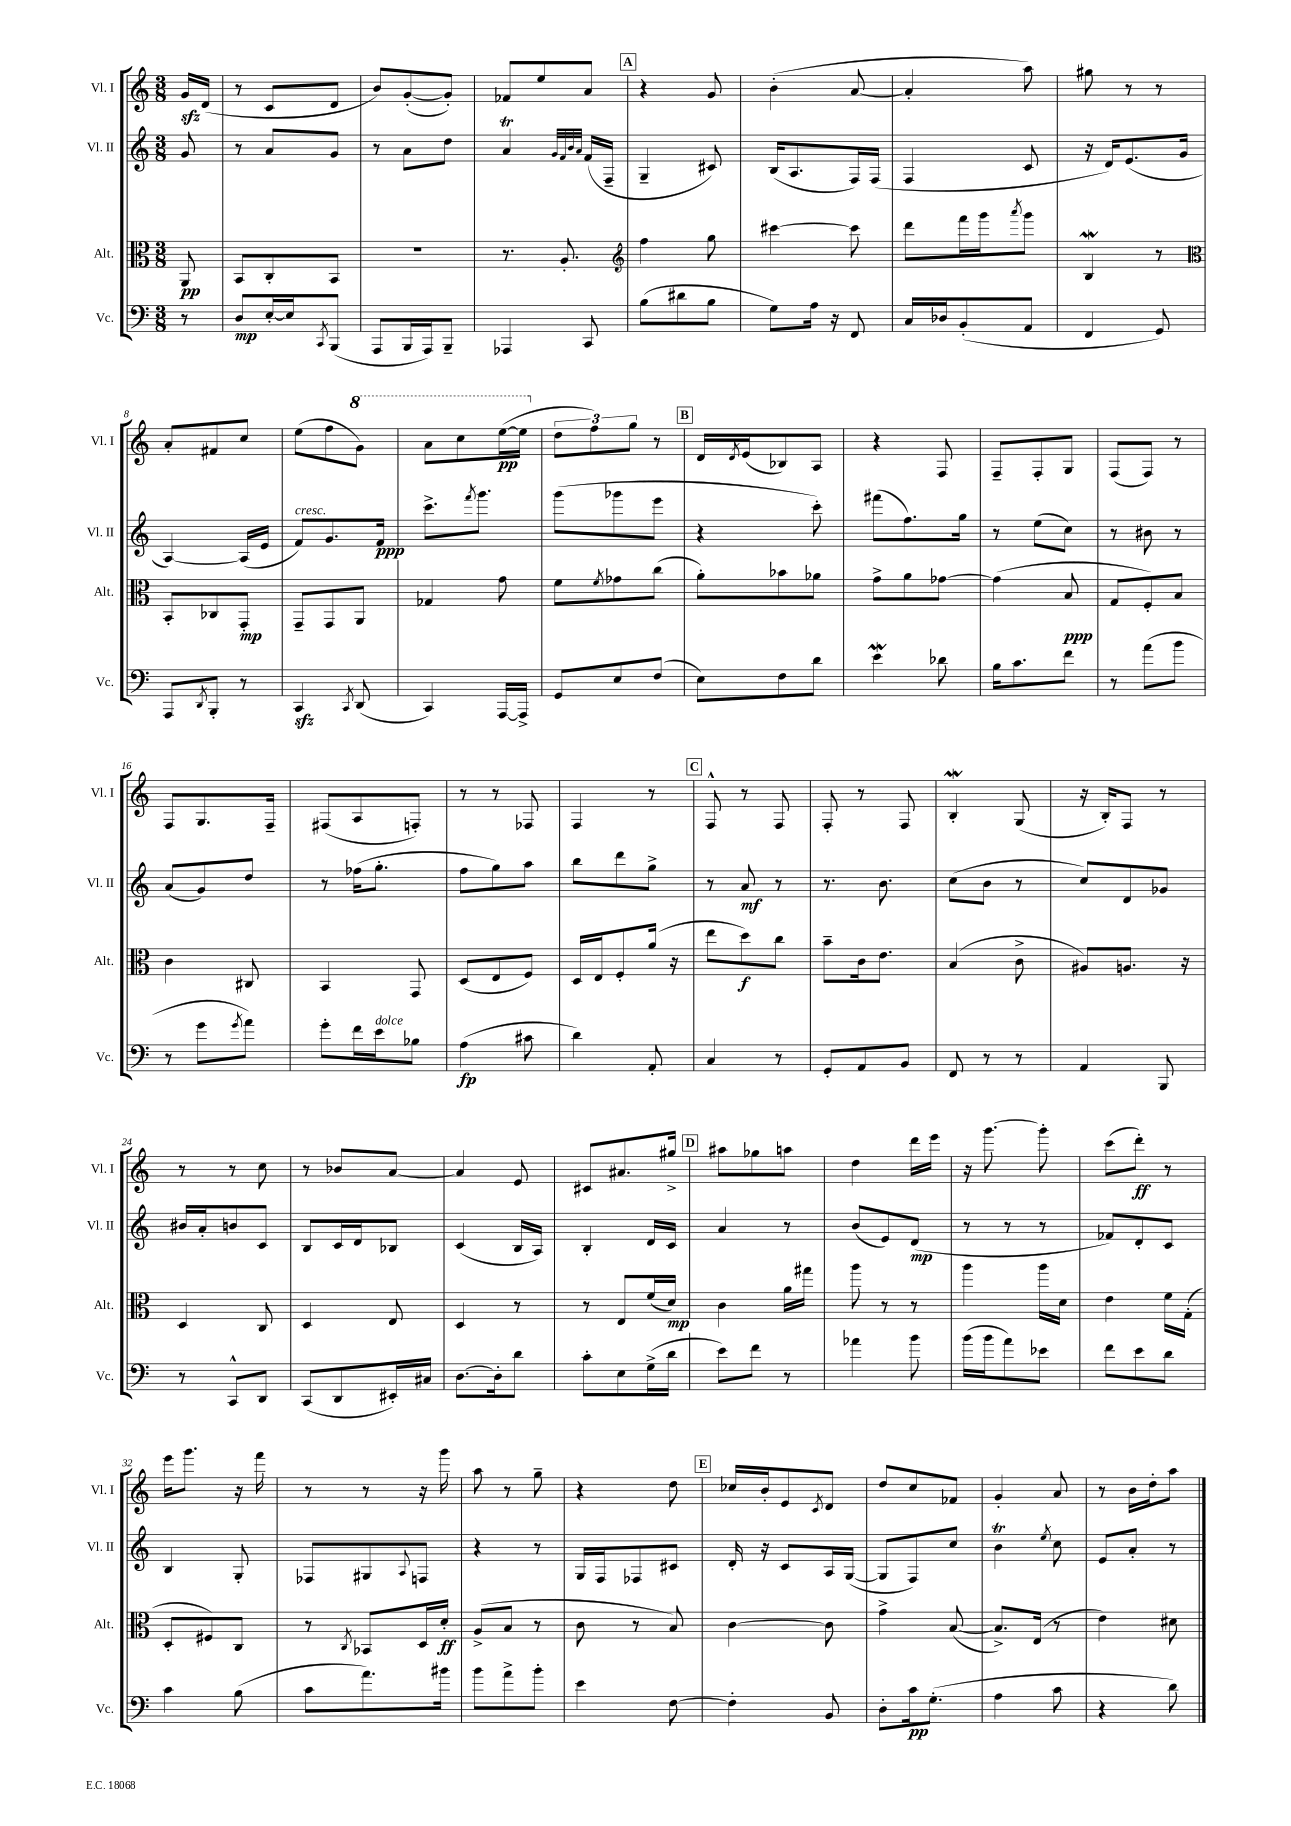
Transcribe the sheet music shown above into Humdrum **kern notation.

**kern	**kern	**kern	**kern
*staff4	*staff3	*staff2	*staff1
*clefF4	*clefC3	*clefG2	*clefG2
*k[]	*k[]	*k[]	*k[]
*M3/8	*M3/8	*M3/8	*M3/8
8r	8AA	8g	16g
.	.	.	(16d
=	=	=	=
8D	8BB	8r	8r
[16E'	8C'	8a	8c
16E]	.	.	.
8qCC	.	.	.
(8BBB	8BB	8g	8d
=	=	=	=
8AAA	4.r	8r	8b)
16BBB	.	8a	([8g'
16AAA)	.	.	.
8BBB~	.	8dd	8g'])
=	=	=	=
4AAA-	8.r	4a	8f-
.	.	.	8ee
.	8.A'	.	.
.	.	32qqg	.
.	.	32qqf	.
.	.	32qqb	.
.	.	32qqa	.
8CC	.	(16f	8a
.	.	16F~	.
=	=	=	=
*	*clefG2	*	*
(8B	4ff	4G~	4r
8d#	.	.	.
8B	8gg	8c#)	8g
=	=	=	=
8G)	[4ccc#	(16B	(4b'
.	.	8.A	.
16A	.	.	.
16r	.	.	.
8FF	8ccc#]	16F)	[8a
.	.	(16F	.
=	=	=	=
16C	8ddd	4F	4a']
16D-	.	.	.
(8BB'	16fff	.	.
.	16ggg	.	.
.	8qaaa	.	.
8AA	8ggg	8c	8aa)
=	=	=	=
4FF	4B	16r	8gg#
.	.	16d)	.
.	.	(8.e	8r
8GG)	8r	.	8r
.	.	16g	.
=	=	=	=
*	*clefC3	*	*
8AAA	8BB'	[4A)	8a'
8qDD	.	.	.
8BBB'	8C-	.	8f#
8r	8GG'	(16A]	8cc
.	.	16e	.
=	=	=	=
4CC	8GG~	8f)	(8ee
.	8GG	8.g	8ff
8qCC	.	.	.
(8DD	8AA	.	8gg)
.	.	16f	.
=	=	=	=
4CC)	4G-	8.ccc^	8aa
.	.	.	8ccc
.	.	8qfff	.
.	.	8.ggg	.
[16AAA	8g	.	([16eee
16AAA^]	.	.	16eee]
=	=	=	=
8GG	8f	(8ggg	12dd
.	.	.	12ff)
.	8qf	.	.
8E	8g-	8ggg-	.
.	.	.	12gg
(8F	(8cc	8eee	8r
=	=	=	=
8E)	8a')	4r	16d
.	.	.	8qd
.	.	.	(16e
8F	8b-	.	8B-)
8d	8a-	8ccc')	8A
=	=	=	=
4e	8g^	(8fff#	4r
.	8a	8.ff)	.
8d-	[8g-	.	8F
.	.	16gg	.
=	=	=	=
16B	(4g-]	8r	8F~
8.c	.	.	.
.	.	(8ee	8F'
8f	8B	8cc)	8G
=	=	=	=
8r	8G	8r	(8F
(8a	8F')	8b#	8F)
8b	8B	8r	8r
=	=	=	=
8r	4c	(8a	8F
8g	.	8g)	8.G
8qg	.	.	.
8a)	8C#	8dd	.
.	.	.	16F~
=	=	=	=
8g'	4BB	8r	(8F#
16f	.	(16ff-	8A
16e	.	8.gg'	.
8B-	8GG	.	8F')
=	=	=	=
(4A	(8D	8ff	8r
.	8E	8gg)	8r
8c#	8F)	8aa	8F-
=	=	=	=
4d)	16D	8bb	4F
.	16E	.	.
.	8F'	8ddd	.
8AA'	(16a	8gg^	8r
.	16r	.	.
=	=	=	=
4C	8ee	8r	8F^^
.	8dd)	8a	8r
8r	8cc	8r	8F
=	=	=	=
8GG'	8b~	8.r	8F'
8AA	16c	.	8r
.	8.e	8.b	.
8BB	.	.	8F
=	=	=	=
8FF	(4B	(8cc	4B'
8r	.	8b	.
8r	8c^	8r	(8G
=	=	=	=
4AA	8A#)	8cc)	16r
.	.	.	16B')
.	8.A	8d	8F
8BBB	.	8g-	8r
.	16r	.	.
=	=	=	=
8r	4D	16b#	8r
.	.	16a'	.
8CC^^	.	8b	8r
8DD	8C	8c	8cc
=	=	=	=
(8CC	4D	8B	8r
8DD	.	16c	8b-
.	.	16d	.
16EE#')	8E	8B-	[8a
16C#	.	.	.
=	=	=	=
[8.D	4D	(4c	4a]
16D']	.	.	.
8d	8r	16B	8e
.	.	16A)	.
=	=	=	=
8c'	8r	4B'	8c#
8E	8E	.	8.a#
(16G^	(16f	16d	.
16d	16d)	16c	16gg#^
=	=	=	=
8e)	4c	4a	8aa#
8f	.	.	8gg-
8r	16a	8r	8aa
.	16gg#	.	.
=	=	=	=
4a-	8aa	(8b	4dd
.	8r	8e)	.
8b	8r	(8d	16ddd
.	.	.	16eee
=	=	=	=
(16b	4aa	8r	16r
16b	.	.	[8.ggg
8a)	.	8r	.
8e-	16aa	8r	8ggg']
.	16d	.	.
=	=	=	=
8f	4e	8f-)	(8ccc
8e	.	8d'	8ddd')
8d	16f	8c	8r
.	(16G'	.	.
=	=	=	=
4c	8D'	4B	16eee
.	.	.	8.ggg
.	8F#)	.	.
(8B	8C	8G'	16r
.	.	.	16fff
=	=	=	=
8c	8r	8F-	8r
.	8qC	.	.
8.a)	8BB-	8G#	8r
.	.	8qqA	.
.	16D	8F	16r
16b#	16d'	.	16ggg
=	=	=	=
8b	(8A^	4r	8aa
8a^	8B	.	8r
8b'	8r	8r	8gg~
=	=	=	=
4e	8c	16G	4r
.	.	16F	.
.	8r	8F-	.
[8F	8B)	8c#	8dd
=	=	=	=
4F']	[4c	16d'	16cc-
.	.	16r	16b'
.	.	8c	8e
.	.	.	8qc
8BB	8c]	16A	8d
.	.	([16G	.
=	=	=	=
8D'	4g^	8G]	8dd
16c	.	8F)	8cc
(8.G'	.	.	.
.	([8B	8cc	8f-
=	=	=	=
4A	8.B^])	4b	4g'
.	(16E	.	.
.	.	8qee	.
8c	8r	8cc	8a
=	=	=	=
4r	4e)	8e	8r
.	.	8a'	16b
.	.	.	16dd'
8d)	8d#	8r	8aa
==	==	==	==
*-	*-	*-	*-
